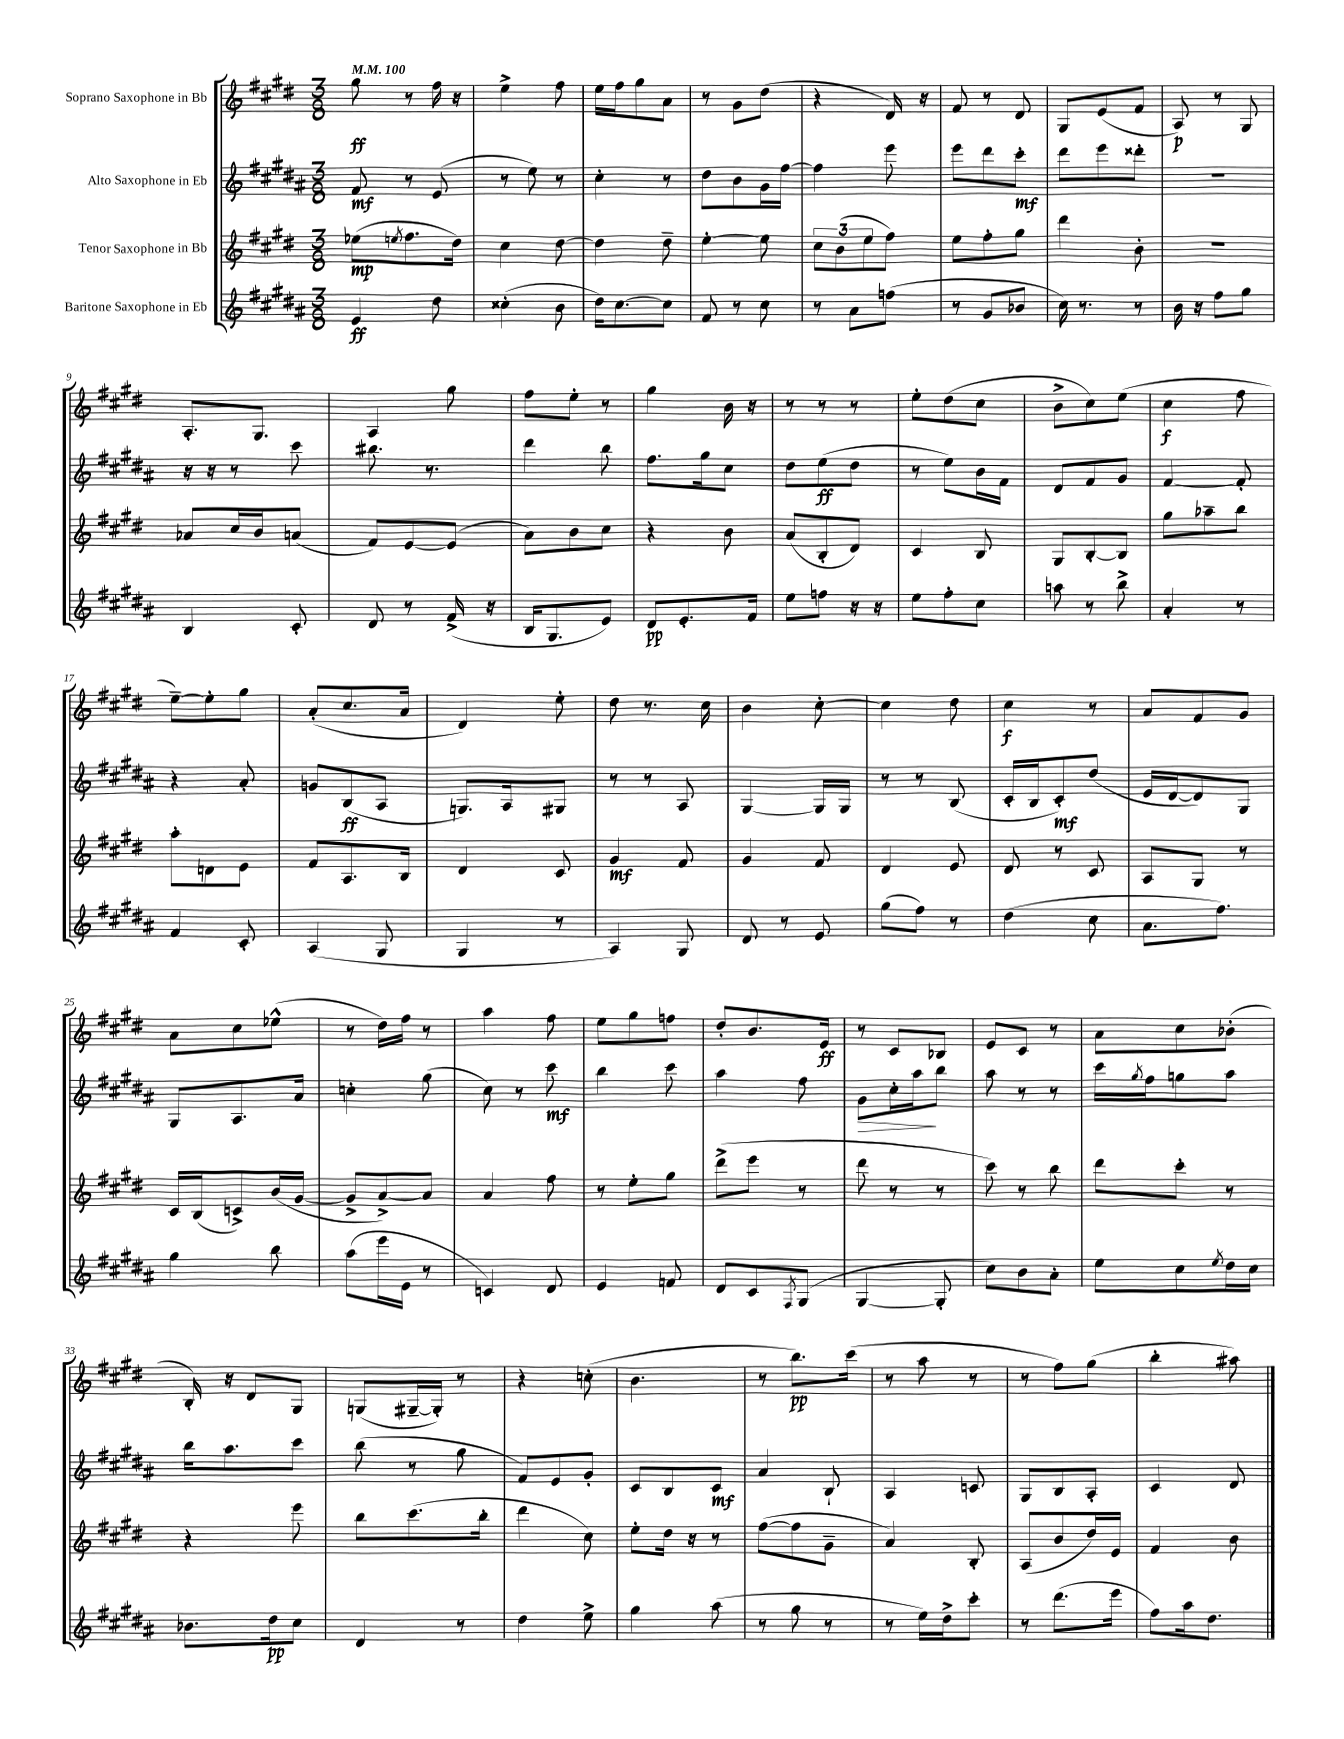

**kern	**dynam	**kern	**dynam	**kern	**dynam	**kern	**dynam
*part4	*part4	*part3	*part3	*part2	*part2	*part1	*part1
*staff4	*staff4	*staff3	*staff3	*staff2	*staff2	*staff1	*staff1
*I"Baritone Saxophone in Eb	*	*I"Tenor Saxophone in Bb	*	*I"Alto Saxophone in Eb	*	*I"Soprano Saxophone in Bb	*
*clefG2	*	*clefG2	*	*clefG2	*	*clefG2	*
*k[f#c#g#d#a#]	*	*k[f#c#g#d#]	*	*k[f#c#g#d#a#]	*	*k[f#c#g#d#]	*
*M3/8	*	*M3/8	*	*M3/8	*	*M3/8	*
*MM100	*	*MM100	*	*MM100	*	*MM100	*
=1	=1	=1	=1	=1	=1	=1	=1
4e/	ff	(8ee-X\L	mp	8f#/	mf	8gg#\	ff
.	.	8qeen/	.	.	.	.	.
.	.	8.ff#\	.	8r	.	8r	.
8dd#\	.	.	.	(8e/	.	16ff#\	.
.	.	16dd#\Jk)	.	.	.	16r	.
=2	=2	=2	=2	=2	=2	=2	=2
(4cc##X'\	.	4cc#\	.	8r	.	4ee^\	.
.	.	.	.	8ee\)	.	.	.
8b\	.	[8dd#\	.	8r	.	8ff#\	.
=3	=3	=3	=3	=3	=3	=3	=3
16dd#\KL)	.	4dd#\]	.	4cc#'\	.	16ee\LL	.
[8.cc#\	.	.	.	.	.	16ff#\J	.
.	.	.	.	.	.	8gg#\	.
8cc#\J]	.	8dd#~\	.	8r	.	8a\J	.
=4	=4	=4	=4	=4	=4	=4	=4
8f#/	.	[4ee'\	.	8dd#\L	.	8r	.
8r	.	.	.	8b\	.	8g#\L	.
8cc#\	.	8ee\]	.	16g#\L	.	(8dd#\J	.
.	.	.	.	[16ff#\JJ	.	.	.
=5	=5	=5	=5	=5	=5	=5	=5
8r	.	12cc#\L	.	4ff#\]	.	4r	.
.	.	(12b\	.	.	.	.	.
8a#\L	.	.	.	.	.	.	.
.	.	12ee\	.	.	.	.	.
(8ffn\J	.	8ff#\J)	.	8eee\	.	16d#/)	.
.	.	.	.	.	.	16r	.
=6	=6	=6	=6	=6	=6	=6	=6
8r	.	8ee\L	.	8eee\L	.	8f#/	.
8g#/L	.	8ff#'\	.	8ddd#\	.	8r	.
8b-X/J	.	8gg#\J	.	8ccc#'\J	mf	8d#/	.
=7	=7	=7	=7	=7	=7	=7	=7
16cc#\)	.	4ddd#\	.	8ddd#\L	.	8G#/L	.
8.r	.	.	.	.	.	.	.
.	.	.	.	8eee\	.	(8e/	.
8r	.	8b'\	.	8ddd##X'\J	.	8f#/J	.
=8	=8	=8	=8	=8	=8	=8	=8
16b\	.	4.r	.	4.r	.	8A/)	p
16r	.	.	.	.	.	.	.
8ff#\L	.	.	.	.	.	8r	.
8gg#\J	.	.	.	.	.	8G#/	.
!!LO:LB:g=z
=9	=9	=9	=9	=9	=9	=9	=9
4B/	.	8a-X/L	.	16r	.	8.A'/L	.
.	.	.	.	16r	.	.	.
.	.	16cc#/L	.	8r	.	.	.
.	.	16b/J	.	.	.	8.G#/J	.
8c#'/	.	(8an/J	.	8ccc#\	.	.	.
=10	=10	=10	=10	=10	=10	=10	=10
8d#/	.	8f#/L)	.	8.bb#X\	.	4A/	.
8r	.	[8e/	.	.	.	.	.
.	.	.	.	8.r	.	.	.
(16f#^/	.	(8e/J]	.	.	.	8gg#\	.
16r	.	.	.	.	.	.	.
=11	=11	=11	=11	=11	=11	=11	=11
16B/KL	.	8a\L)	.	4ddd#\	.	8ff#\L	.
8.G#/	.	.	.	.	.	.	.
.	.	8b\	.	.	.	8ee'\J	.
8e/J)	.	8cc#\J	.	8bb\	.	8r	.
=12	=12	=12	=12	=12	=12	=12	=12
8d#/L	pp	4r	.	8.ff#\L	.	4gg#\	.
8.e'/	.	.	.	.	.	.	.
.	.	.	.	16gg#\k	.	.	.
.	.	8b\	.	8cc#\J	.	16b\	.
16f#/Jk	.	.	.	.	.	16r	.
=13	=13	=13	=13	=13	=13	=13	=13
8ee\L	.	(8a/L	.	8dd#\L	.	8r	.
8ffn\J	.	8B'/	.	(8ee\	ff	8r	.
16r	.	8d#/J)	.	8dd#\J	.	8r	.
16r	.	.	.	.	.	.	.
=14	=14	=14	=14	=14	=14	=14	=14
8ee\L	.	4c#/	.	8r	.	8ee'\L	.
8ff#'\	.	.	.	8ee\L)	.	(8dd#\	.
8cc#\J	.	8B/	.	16b\L	.	8cc#\J	.
.	.	.	.	16f#\JJ	.	.	.
=15	=15	=15	=15	=15	=15	=15	=15
8aan\	.	8G#/L	.	8d#/L	.	8b^\L	.
8r	.	[8B'/	.	8f#/	.	8cc#\)	.
8bb^\	.	8B/J]	.	8g#/J	.	(8ee\J	.
=16	=16	=16	=16	=16	=16	=16	=16
4a#'/	.	8gg#\L	.	[4f#/	.	4cc#\	f
.	.	8aa-X~\	.	.	.	.	.
8r	.	8bb\J	.	8f#'/]	.	8ff#\	.
!!LO:LB:g=z
=17	=17	=17	=17	=17	=17	=17	=17
4f#/	.	8aa'\L	.	4r	.	[8ee~\L)	.
.	.	8dn\	.	.	.	8ee'\]	.
8c#'/	.	8e\J	.	8a#'/	.	8gg#\J	.
=18	=18	=18	=18	=18	=18	=18	=18
(4A#/	.	8f#/L	.	8gn/L	.	(8a'/L	.
.	.	8.A/	.	(8B/	ff	8.cc#/	.
8G#/	.	.	.	8A#/J	.	.	.
.	.	16B/Jk	.	.	.	16a/Jk	.
=19	=19	=19	=19	=19	=19	=19	=19
4G#/	.	4d#/	.	8.Gn/L)	.	4d#/)	.
.	.	.	.	16A#/k	.	.	.
8r	.	8c#/	.	8G#X/J	.	8ee'\	.
=20	=20	=20	=20	=20	=20	=20	=20
4A#/)	.	4g#/	mf	8r	.	8dd#\	.
.	.	.	.	8r	.	8.r	.
8G#/	.	8f#/	.	8A#/	.	.	.
.	.	.	.	.	.	16cc#\	.
=21	=21	=21	=21	=21	=21	=21	=21
8d#/	.	4g#/	.	[4G#/	.	4b\	.
8r	.	.	.	.	.	.	.
8e/	.	8f#/	.	16G#/LL]	.	[8cc#'\	.
.	.	.	.	16G#/JJ	.	.	.
=22	=22	=22	=22	=22	=22	=22	=22
(8gg#\L	.	4d#/	.	8r	.	4cc#\]	.
8ff#\J)	.	.	.	8r	.	.	.
8r	.	8e/	.	(8B/	.	8dd#\	.
=23	=23	=23	=23	=23	=23	=23	=23
(4dd#\	.	8d#/	.	16c#'/LL	.	4cc#\	f
.	.	.	.	16B/J	.	.	.
.	.	8r	.	8c#'/)	mf	.	.
8cc#\	.	8c#/	.	(8dd#/J	.	8r	.
=24	=24	=24	=24	=24	=24	=24	=24
8.a#\L	.	8A/L	.	16e/LL	.	8a/L	.
.	.	.	.	[16d#/J	.	.	.
.	.	8G#/J	.	8d#/])	.	8f#/	.
8.ff#\J)	.	.	.	.	.	.	.
.	.	8r	.	8G#/J	.	8g#/J	.
!!LO:LB:g=z
=25	=25	=25	=25	=25	=25	=25	=25
4gg#\	.	16c#/LL	.	8G#/L	.	8a\L	.
.	.	(16B/J	.	.	.	.	.
.	.	8cn^/)	.	8.A#/	.	8cc#\	.
8bb\	.	(16b/L	.	.	.	(8ee-X^^\J	.
.	.	[16g#/JJ	.	16a#/Jk	.	.	.
=26	=26	=26	=26	=26	=26	=26	=26
(8aa#\L	.	8g#^/L]	.	4ccn'\	.	8r	.
16eee\L	.	[8a^/)	.	.	.	16dd#\LL)	.
16e\JJ	.	.	.	.	.	16ff#\JJ	.
8r	.	8a/J]	.	(8gg#\	.	8r	.
=27	=27	=27	=27	=27	=27	=27	=27
4cn/)	.	4a/	.	8cc#\)	.	4aa\	.
.	.	.	.	8r	.	.	.
8d#/	.	8ff#\	.	8ccc#\	mf	8ff#\	.
=28	=28	=28	=28	=28	=28	=28	=28
4e/	.	8r	.	4bb\	.	8ee\L	.
.	.	8ee'\L	.	.	.	8gg#\	.
8fn/	.	8gg#\J	.	8ccc#\	.	8ffn\J	.
=29	=29	=29	=29	=29	=29	=29	=29
8d#/L	.	(8ddd#^\L	.	4aa#\	.	8dd#'/L	.
8c#/	.	8eee\J	.	.	.	8.b/	.
8qF#/	.	.	.	.	.	.	.
(8G#/J	.	8r	.	8ff#\	.	.	.
.	.	.	.	.	.	16e/Jk	ff
=30	=30	=30	=30	=30	=30	=30	=30
!	!	!	!	!	!LO:HP:b	!	!
[4G#/	.	8ddd#\	.	8g#\L	>	8r	.
.	.	8r	.	16cc#'\L	.	8c#/L	.
.	.	.	.	16aa#\J	.	.	.
8G#'/]	.	8r	.	8bb\J	]	8B-X/J	.
=31	=31	=31	=31	=31	=31	=31	=31
8cc#\L)	.	8ccc#\)	.	8aa#\	.	8e/L	.
8b\	.	8r	.	8r	.	8c#/J	.
8a#'\J	.	8bb\	.	8r	.	8r	.
=32	=32	=32	=32	=32	=32	=32	=32
8ee\L	.	8ddd#\L	.	16ccc#\LL	.	8a\L	.
.	.	.	.	8qgg#/	.	.	.
.	.	.	.	16ff#\J	.	.	.
8cc#\	.	8ccc#'\J	.	8ggn\	.	8cc#\	.
8qee/	.	.	.	.	.	.	.
16dd#\L	.	8r	.	8aa#\J	.	(8b-X'\J	.
16cc#\JJ	.	.	.	.	.	.	.
!!LO:LB:g=z
=33	=33	=33	=33	=33	=33	=33	=33
8.b-X\L	.	4r	.	16bb\KL	.	16B'/)	.
.	.	.	.	8.aa#\	.	16r	.
.	.	.	.	.	.	8d#/L	.
16dd#\k	pp	.	.	.	.	.	.
8cc#\J	.	8eee\	.	8ccc#\J	.	8G#/J	.
=34	=34	=34	=34	=34	=34	=34	=34
4d#/	.	8bb\L	.	(8bb\	.	(8Gn/L	.
.	.	(8.ccc#\	.	8r	.	[16G#X~/L	.
.	.	.	.	.	.	16G#'/JJ])	.
8r	.	.	.	8gg#\	.	8r	.
.	.	16bb'\Jk	.	.	.	.	.
=35	=35	=35	=35	=35	=35	=35	=35
4dd#\	.	4ddd#\	.	8f#/L)	.	4r	.
.	.	.	.	8e/	.	.	.
8ee^\	.	8cc#\)	.	8g#'/J	.	(8ccn'\	.
=36	=36	=36	=36	=36	=36	=36	=36
4gg#\	.	8ee'\L	.	8c#/L	.	4.b\	.
.	.	16dd#\Jk	.	8B/	.	.	.
.	.	16r	.	.	.	.	.
(8aa#\	.	8r	.	8c#/J	mf	.	.
=37	=37	=37	=37	=37	=37	=37	=37
8r	.	([8ff#\L	.	4a#/	.	8r	.
8gg#\	.	8ff#\]	.	.	.	8.bb\L)	pp
8r	.	8g#~\J	.	8B`/	.	.	.
.	.	.	.	.	.	(16ccc#\Jk	.
=38	=38	=38	=38	=38	=38	=38	=38
8r	.	4a/)	.	4A#/	.	8r	.
16ee\LL)	.	.	.	.	.	8aa\	.
16dd#^\J	.	.	.	.	.	.	.
8ccc#'\J	.	8B'/	.	8cn/	.	8r	.
=39	=39	=39	=39	=39	=39	=39	=39
8r	.	(8A/L	.	8G#/L	.	8r	.
(8.ddd#\L	.	8b/	.	8B/	.	8ff#\L)	.
.	.	16dd#/L)	.	8A#'/J	.	(8gg#\J	.
16eee\Jk	.	16e/JJ	.	.	.	.	.
=40	=40	=40	=40	=40	=40	=40	=40
8ff#\L)	.	4f#/	.	4c#/	.	4bb'\	.
16aa#\k	.	.	.	.	.	.	.
8.dd#\J	.	.	.	.	.	.	.
.	.	8b\	.	8d#/	.	8aa#X\)	.
==	==	==	==	==	==	==	==
*-	*-	*-	*-	*-	*-	*-	*-
